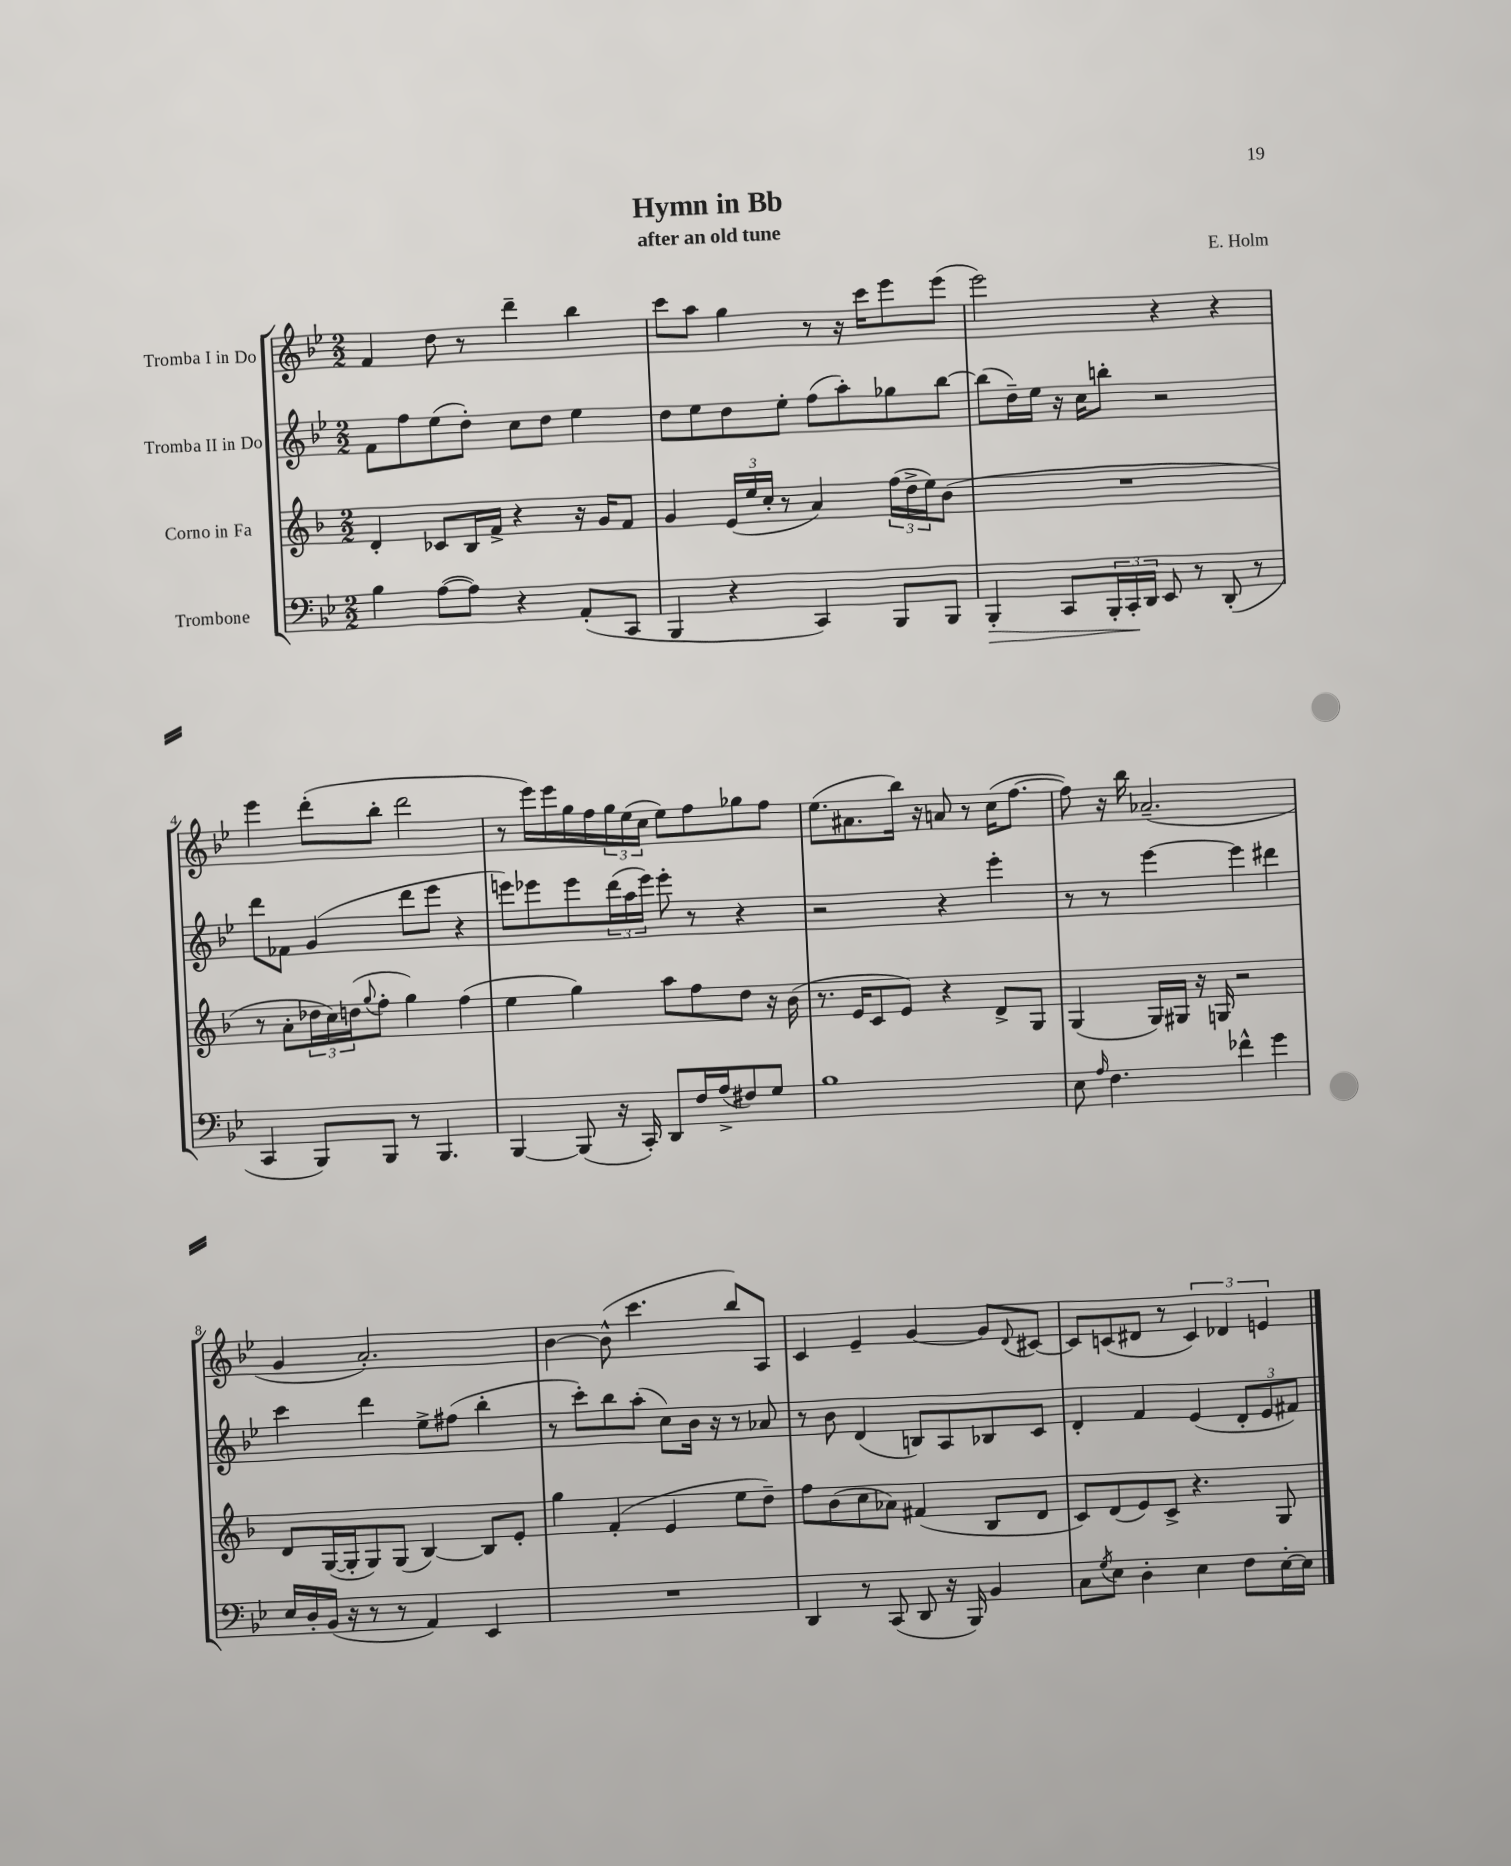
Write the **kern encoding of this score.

**kern	**kern	**kern	**kern
*staff4	*staff3	*staff2	*staff1
*clefF4	*clefG2	*clefG2	*clefG2
*k[b-e-]	*k[b-]	*k[b-e-]	*k[b-e-]
*M2/2	*M2/2	*M2/2	*M2/2
4B-	4d'	8f	4f
.	.	8ff	.
([8A	8c-	(8ee-	8dd
8A])	16B-	8dd')	8r
.	16f^	.	.
4r	4r	8cc	4ddd~
.	.	8dd	.
(8AA'	16r	4ee-	4bb-
.	16g	.	.
8CC	8f	.	.
=	=	=	=
4BBB-	4g	8dd	8ccc
.	.	8ee-	8aa
4r	(24e	8dd	4gg
.	24ee	.	.
.	24cc'	.	.
.	8r	8ee-'	.
4CC)	4a)	(8ff	8r
.	.	8aa')	16r
.	.	.	16ccc
8BBB-	(24ff	8gg-	8eee-
.	24dd^	.	.
.	24ee)	.	.
8BBB-	(8b-	[8bb-	(8eee-
=	=	=	=
4BBB-'	1r	(8bb-]	2eee-)
.	.	16dd~)	.
.	.	16ee-	.
8CC	.	16r	.
.	.	16cc	.
24BBB-'	.	8bb'	.
24CC'	.	.	.
24DD	.	.	.
8EE-	.	2r	4r
8r	.	.	.
(8DD'	.	.	4r
8r	.	.	.
=	=	=	=
4CC	8r	8ddd	4eee-
.	8a'	8f-	.
8BBB-)	24dd-	(4g	(8ddd'
.	24cc)	.	.
.	(24dd	.	.
.	8qqgg	.	.
8BBB-	8ff'	.	8bb-'
8r	4gg)	8ddd	2ddd
4.BBB-	.	8eee-	.
.	(4ff	4r	.
=	=	=	=
[4BBB-	4ee	8eee)	8r
.	.	8eee-	16eee-)
.	.	.	16eee-
(8BBB-]	4gg)	8eee-	16gg
.	.	.	16ff
16r	.	(24ddd	24gg
.	.	24aa	(24ee-
16CC')	.	.	.
.	.	24eee-)	24cc
8DD	8aa	8eee-'	8ee-)
16F	8ff	8r	8ff
(16A^	.	.	.
8F#)	8dd	4r	8gg-
8G	16r	.	8ff
.	(16b-	.	.
=	=	=	=
1B-	8.r	2r	(8.ee-
.	16e	.	8.a#
.	8c	.	.
.	8e)	.	16bb-)
.	.	.	16r
.	4r	4r	8a
.	.	.	8r
.	8d^	4eee-'	(16cc
.	.	.	[8.ff
.	8G	.	.
=	=	=	=
8E-	(4G	8r	8ff])
16qqA	.	.	.
4.F	.	8r	16r
.	.	.	16bb-
.	16G)	[4eee-	(2.a-~
.	16G#	.	.
.	16r	.	.
.	16G	.	.
4f-^^	2r	4eee-]	.
4g	.	4ddd#	.
=	=	=	=
16E-	8d	4ccc	4g
16D'	.	.	.
(16BB-	([16G	.	.
16r	16G']	.	.
8r	8G)	4ddd	2.a')
8r	(8G	.	.
4AA)	[4B-)	8ee-^	.
.	.	(8ff#	.
4EE-	8B-]	4bb-'	.
.	8e'	.	.
=	=	=	=
1r	4gg	8r	[4b-
.	.	8ccc')	.
.	(4f'	8bb-	(8b-^^]
.	.	(8aa'	4.ccc
.	4e	8cc)	.
.	.	16b-	.
.	.	16r	.
.	8ee	8r	8bb-)
.	8dd~)	8a-	8A
=	=	=	=
4DD	8ff	8r	4c
.	(8b-	8b-	.
8r	8cc	(4d	4e-~
(8CC	8a-)	.	.
8DD	(4f#	8B)	[4g
16r	.	8A	.
16BBB-)	.	.	.
4BB-	8B-	8B-	8g]
.	.	.	8qqd
.	8d	8c	[8c#
=	=	=	=
8C	8c)	4d'	8c#]
8qG	.	.	.
8E-	(8d	.	(8c
4D'	8e)	4f	8d#
.	8c^	.	8r
4E-	4.r	(4e-	6c)
.	.	.	6d-
8F	.	12d'	.
.	.	12e-	6e
[16E-'	8G	.	.
.	.	12f#)	.
16E-]	.	.	.
==	==	==	==
*-	*-	*-	*-
